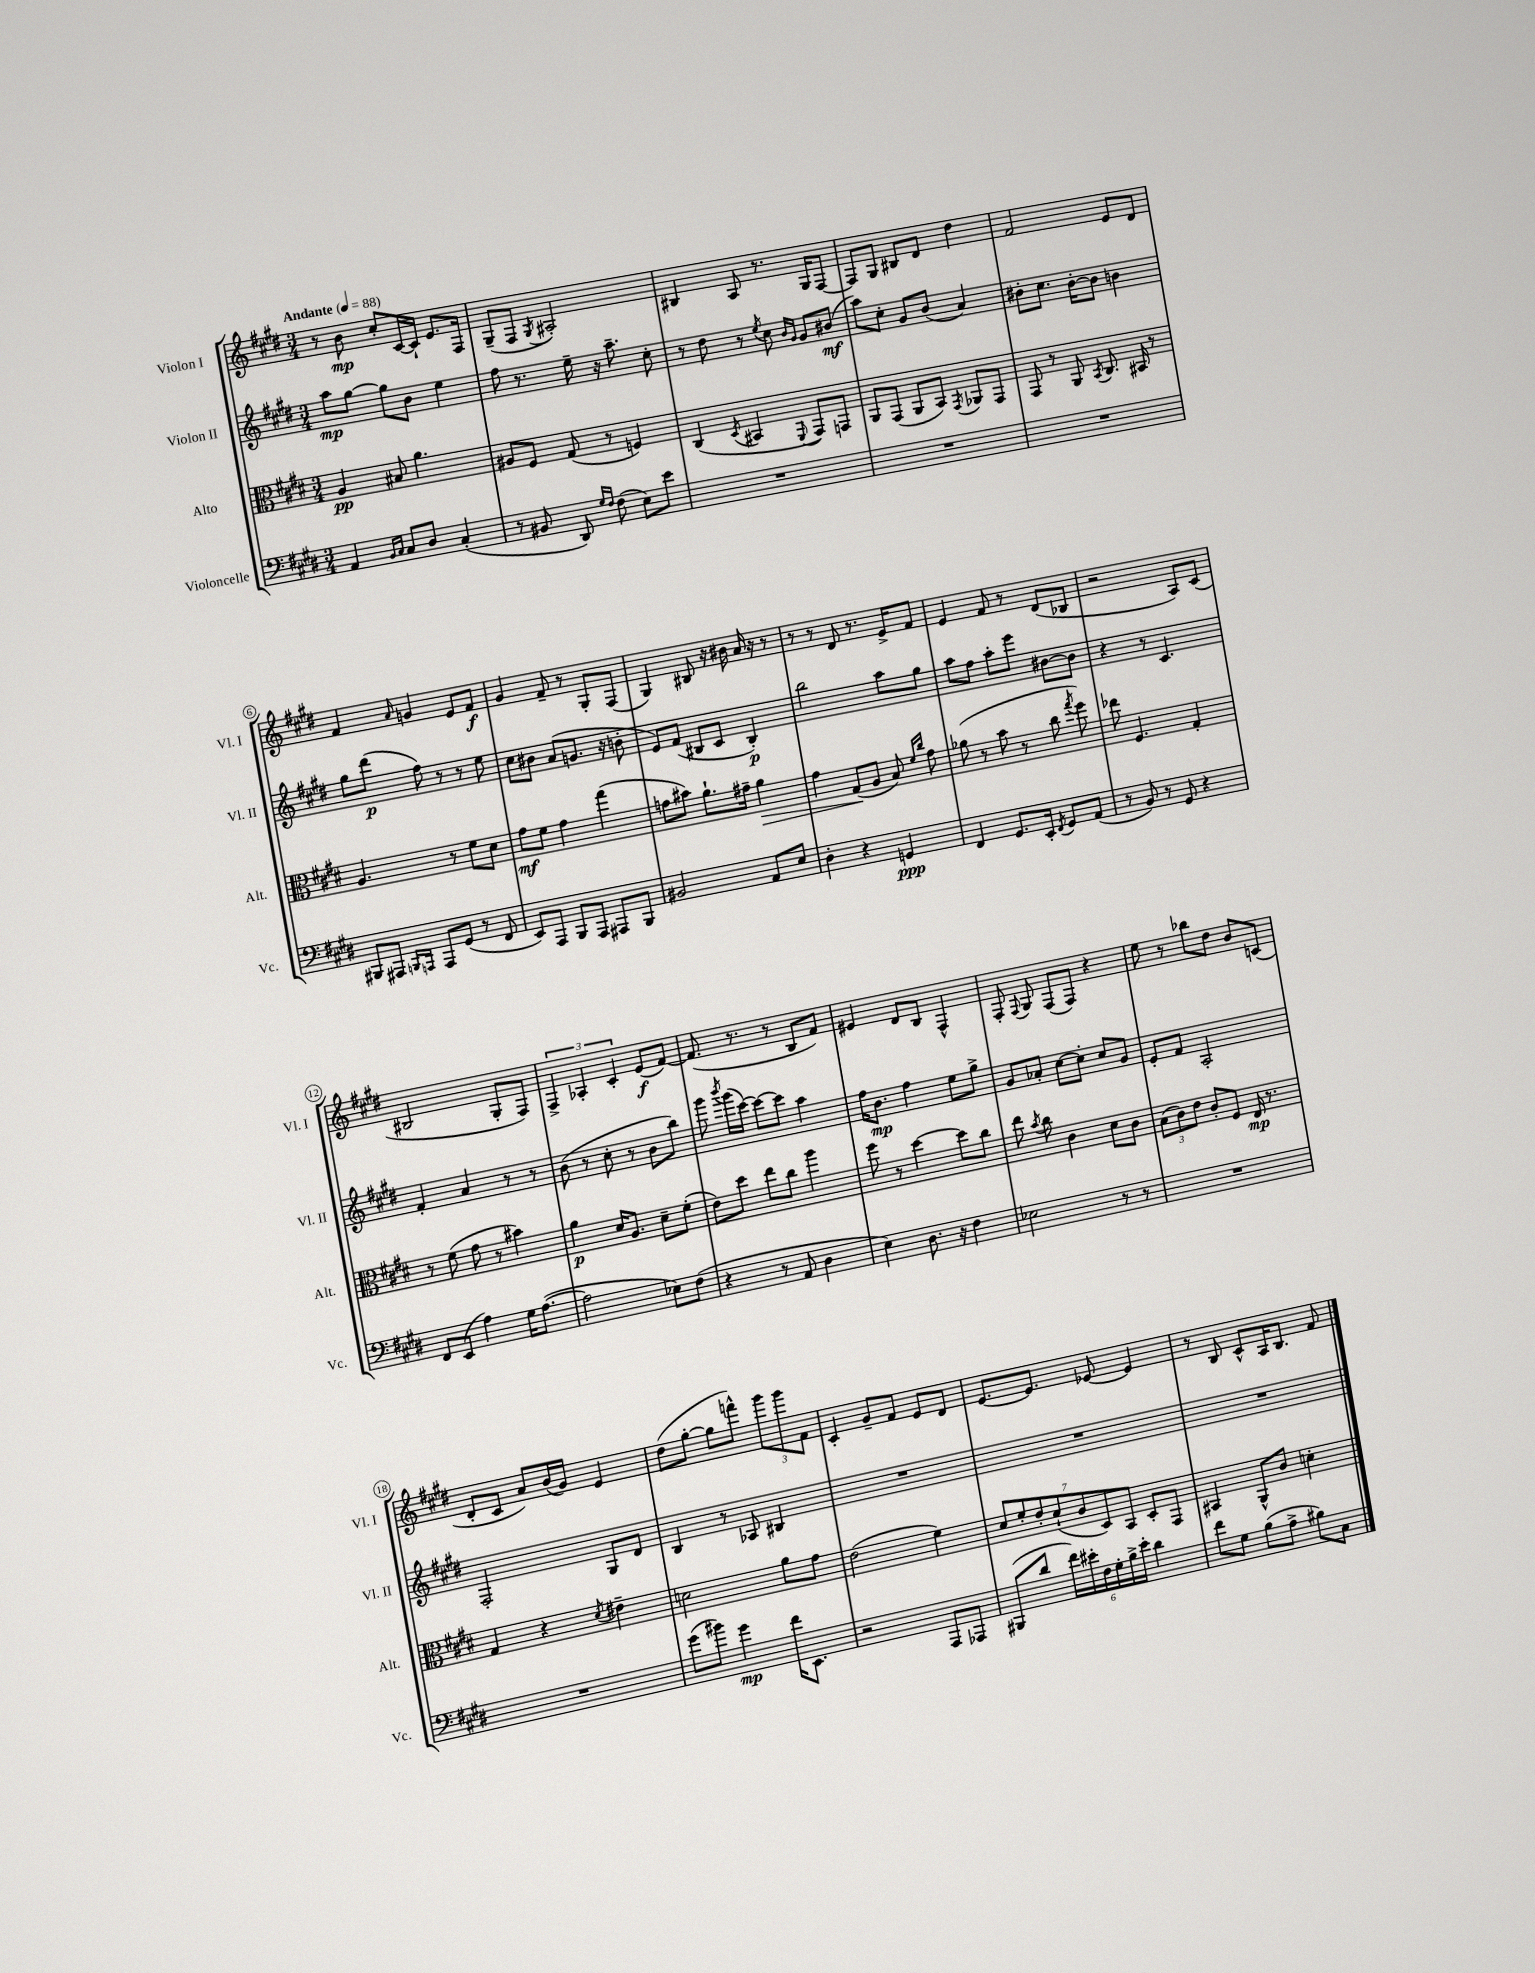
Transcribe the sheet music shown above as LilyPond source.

<<
\new StaffGroup <<
\new Staff = "s0" \with { instrumentName = "Violon I" shortInstrumentName = "Vl. I" } {
    \clef treble \key e \major \numericTimeSignature \time 3/4 \tempo "Andante" 4 = 88
    \autoBeamOff r8 b'8\mp cis''8[-. cis'16~ cis'16]-! e'8.[ fis16] |
    gis8[--( fis8] \acciaccatura { gis8 } ais2-.) |
    bis4 a8 r8. gis16[ fis8]~ |
    fis8[ gis8] bis8[ dis'8] dis''4 |
    fis'2 e'8[ dis'8] |
    fis'4 \grace { a'16 } g'4 e'8[ fis'8]\f |
    gis'4 fis'8-- r8 gis8[-. fis8]( |
    gis4) bis8 r16 bis'16 a'16 r16 r8 |
    r8 r8 dis'8 r8. e'16[-> fis'8] |
    e'4 fis'8 r8 dis'8[( bes8] |
    r2 a8[) cis'8]( |
    bis2 gis8[-. fis8]) |
    \tuplet 3/2 { fis4-> aes4-. cis'4-. } e'8[\f( fis'8]~) |
    fis'8.( r8. r8 b8[ fis'8]) |
    eis'4 dis'8[ b8] fis4-^ |
    fis8-. \appoggiatura { fis8 } gis8 fis8[( fis8]) r4 |
    e''8 r8 bes''8[ dis''8] b'8[ c'8]( |
    dis'8[-. cis'8] a'8[) b'16( gis'16]) e'4 |
    dis''8[( gis''8]~-. gis''8[ f'''8]-^) \tuplet 3/2 { gis'''8[ gis'''8 fis'8] } |
    cis'4-. gis'8[-- fis'8] e'8[ dis'8] |
    e'8.[~ e'8.] ees'8~ ees'4 |
    r8 b8 cis'8[-^ a16 b8.] fis'8 \bar "|." |
}
\new Staff = "s1" \with { instrumentName = "Violon II" shortInstrumentName = "Vl. II" } {
    \clef treble \key e \major \numericTimeSignature \time 3/4
    \autoBeamOff a''8[\mp gis''8]~ gis''8[ b'8] e''4 |
    fis''8 r8. e''16-- r16 a''8.-- cis''8-. |
    r8 dis''8 r8 \acciaccatura { e''8 } cis''8 \grace { b'16[ gis'16] } gis'8[ bis'8]\mf( |
    a''8[) cis''8]-. gis'8[ b'8]( a'4) |
    bis'8[-. cis''8.] bis'16[~-. bis'8] b'4 |
    gis''8[ dis'''8]\p( fis''8) r8 r8 e''8 |
    cis''8[ bis'8] a'8[( g'8.] r16 b'8-. |
    e'8[) fis'8]( bis8[ cis'8] bis4-.\p) |
    b''2 a''8[ gis''8] |
    a''8[ fis''8] a''8[-. e'''8] bis'8[~ bis'8] |
    r4 r8 cis'4. |
    fis'4-. a'4 r8 r8 |
    b'8( r8 cis''8-. r8 b'8[ b''8]) |
    gis'''8 \acciaccatura { b'''8 } gis'''16[( cis'''16]~) cis'''8[~ cis'''8] a''4 |
    fis''16[ b'8.]\mp fis''4 e''8[ gis''8]-> |
    gis'8[ aes'8]-. cis''8[~ cis''8]-. cis''8[ gis'8] |
    e'8[-. fis'8] a2-. |
    fis2-. gis8[ dis'8] |
    b4 r8 aes8 bis4 |
    R2. |
    R2. |
    R2. \bar "|." |
}
\new Staff = "s2" \with { instrumentName = "Alto" shortInstrumentName = "Alt." } {
    \clef alto \key e \major \numericTimeSignature \time 3/4
    \autoBeamOff a4\pp bis8 a'4. |
    ais8[ fis8] gis8( r8 f4) |
    cis4( \acciaccatura { dis8 } bis,4 \appoggiatura { fis,8 } gis,8[) g,8] |
    a,8[ gis,8]( a,8[ b,8]) \acciaccatura { gis,8 } aes,8[ gis,8] |
    gis,8 r8 a,8 \acciaccatura { b,8 } cis8. bis,16 r8 |
    a4. r8 fis'8[ dis'8] |
    gis'8[\mf fis'8] gis'4 gis''4( |
    g'8[ bis'8]) a'8.[-! gis'16]-- a'4\> |
    gis'4 gis8[\!( a8] b8) \grace { fis'16[ cis''16] } gis'8 |
    aes'8( r8 b'8 r8 cis''8 \acciaccatura { gis''8 } fis''8) |
    ees''8 fis4. gis4-. |
    r8 fis'8( gis'8 r8 bis'4) |
    a'4\p dis'16[ a8.] dis'8[-- fis'8]-.( |
    e'8[) dis''8] e''8[ cis''8] a''4 |
    fis''8 r8 dis''4~ dis''8[ cis''8] |
    e''8 \acciaccatura { b'8 } cis''8 cis'4 dis'8[ cis'8] |
    \tuplet 3/2 { b8[( cis'8) e'8] } cis'8[-. fis8] e16\mp r8. |
    gis4 r4 \acciaccatura { dis'8 } eis'4-- |
    d'2 a'8[ gis'8] |
    e'2( fis'4) |
    \tuplet 7/4 { dis'8[ fis'8-. e'8-. dis'8-!( cis'8 dis8) b,8] } dis8[-. gis,8] |
    bis,4 a,8[-^ cis'8] d'4-. \bar "|." |
}
\new Staff = "s3" \with { instrumentName = "Violoncelle" shortInstrumentName = "Vc." } {
    \clef bass \key e \major \numericTimeSignature \time 3/4
    \autoBeamOff a,4 \grace { b,16[ cis16] } cis8[ dis8] cis4-.( |
    r8 bis,8 dis,8) \grace { gis16[ fis16] } fis8( e8[) e'8] |
    R2. |
    R2. |
    R2. |
    bis,,8[ ais,,8] \grace { b,,16[ a,,16] } a,,8[ gis,8]( r8 fis,8 |
    e,8[) a,,8] b,,8[ a,,8] ais,,8[ b,,8] |
    bis,2 a,8[ e8] |
    dis4-. r4 g,4\ppp |
    fis,4 gis,8.[ e,16]-. \acciaccatura { fis,8 } gis,8[ a,8]( |
    r8 b,8) r8 gis,8 r4 |
    fis,8[ e,8]( a4) gis16[ a8.]~( |
    a2 ees8[) fis8]( |
    r4 r8 a,8 dis4 |
    e4) dis8. r16 fis4 |
    ees2 r8 r8 |
    R2. |
    R2. |
    gis'8[( bis'8]) gis'4\mp fis'16[ e,8.] |
    r2 a,,8[ aes,,8] |
    bis,,8[( dis'8] \tuplet 6/4 { fis'16[) eis'16-. fis16 gis16-. b16-> eis'16]-. } dis'4 |
    fis'8[ gis8] b8[( a8]-> bis8[) cis8] \bar "|." |
}
>>
>>
\layout { \context { \Score \override BarNumber.stencil = #(make-stencil-circler 0.1 0.3 ly:text-interface::print) } }
